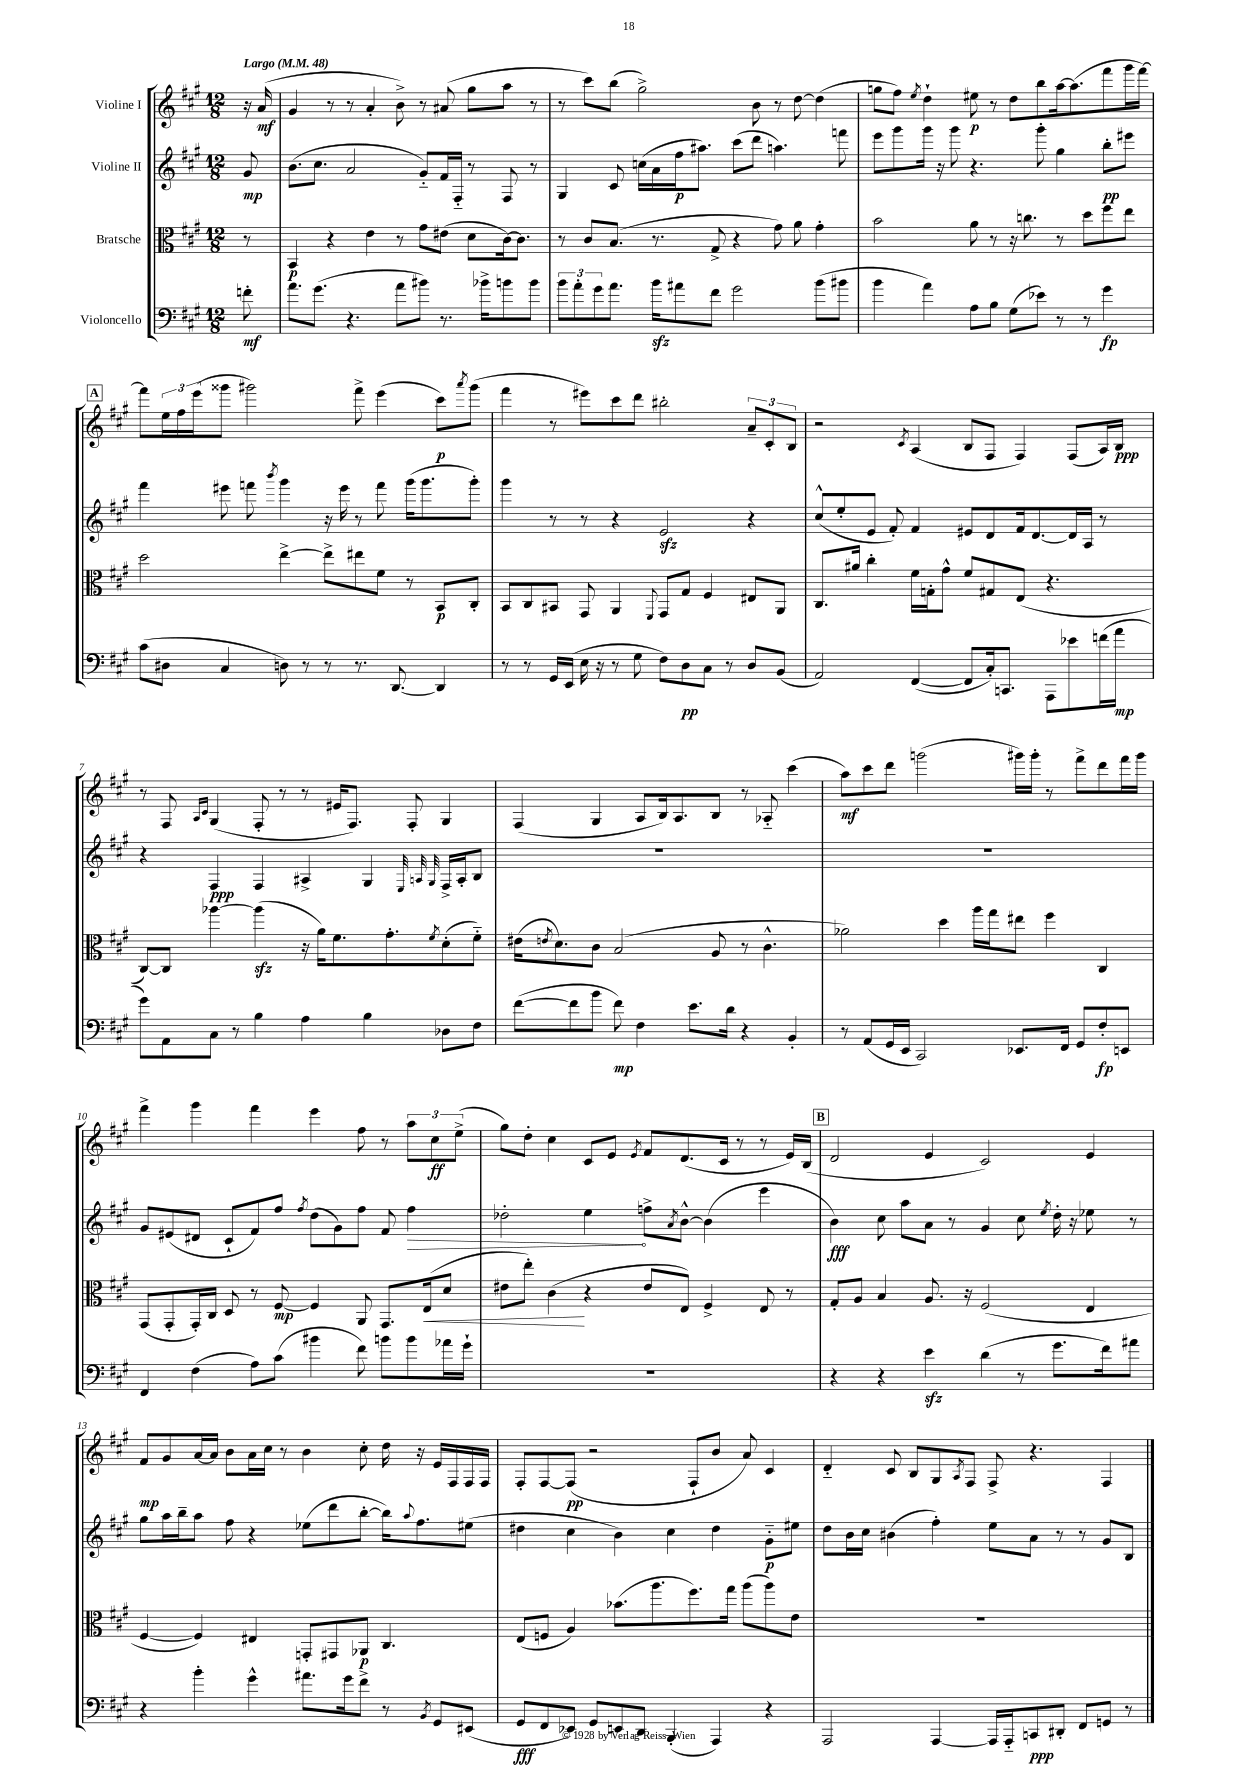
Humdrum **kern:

**kern	**kern	**kern	**kern
*staff4	*staff3	*staff2	*staff1
*clefF4	*clefC3	*clefG2	*clefG2
*k[f#c#g#]	*k[f#c#g#]	*k[f#c#g#]	*k[f#c#g#]
*M12/8	*M12/8	*M12/8	*M12/8
*MM48	*MM48	*MM48	*MM48
8f'	8r	8g#	16r
.	.	.	(16a
=	=	=	=
8.a	4BB	(8.b	4g#
(8.g#	.	8.cc#	.
.	4r	.	8r
4.r	.	2a	8r
.	4e	.	4a'
8a	8r	.	8b^)
8b#)	8g#	8g#'~)	8r
8.r	(8e#	16f#	(8a#
.	.	16F#'~	.
.	8d	8r	8gg#
16b-^	.	.	.
8b	[16c#)	8F#	8aa
.	8.c#]	.	.
8b	.	8r	8r
=	=	=	=
12b	8r	4G#	8r
12a'	.	.	.
.	8c#	.	8ccc#)
12g#	.	.	.
8.a	(8.B	8c#	(8bb
.	.	(16cc	2gg#^)
16b	8.r	16a	.
8a#	.	16ff#	.
.	.	8.aa#)	.
8f#	8G#^	.	.
2g#	4r	(8ccc#	.
.	.	8ddd	8b
.	8g#)	4.aa)	8r
.	8a	.	[8dd
(8b	4g#'	.	(4dd]
8b#	.	8fff	.
=	=	=	=
4b	2b	8eee	8gg
.	.	8ggg#	8ff#)
.	.	.	8qee
4a)	.	16ggg#	4dd`
.	.	16r	.
.	.	8ggg#	.
8A	8a	4.r	8ee#
8B	8r	.	8r
(8G#	16r	.	8dd
.	8.cc	.	.
8e-)	.	8ggg#'	8bb
8r	8r	4gg#	[16aa
.	.	.	(8.aa]
8r	8dd	.	.
4g#	8ff#	8bb'	8fff#
.	8ee	8eee#	16ggg#
.	.	.	[16fff#)
=	=	=	=
(8c#	2dd	4fff#	8fff#]
8D#	.	.	24ee
.	.	.	24ff#
.	.	.	(24eee
4C#	.	8eee#	8ggg##
.	.	8fff	2ggg#)
.	.	8qbbb	.
8D)	[4ee^	4ggg#	.
8r	.	.	.
8r	8ee^]	16r	.
.	.	16eee#	.
8.r	8ee#	8r	8fff#^
.	8f#	8fff	(4eee
[8.DD	.	.	.
.	8r	(16ggg#	.
.	.	8.ggg#	.
4DD]	8BB	.	8ccc#)
.	.	.	8qaaa
.	8C#'	8ggg#')	(8ggg#
=	=	=	=
8r	8BB	4ggg#	4fff#
8r	8C#	.	.
16GG#	8BB#	8r	8r
(16EE	.	.	.
16E	8GG#	8r	8eee#)
16r	.	.	.
8r	4AA	4r	8ccc#
8G#	.	.	8ddd
.	8qqFF#	.	.
8F#)	8GG#	2e	2bb#'
8D	8G#	.	.
8C#	4F#	.	.
8r	.	.	.
8D	8E#	4r	12a~
.	.	.	12c#'
(8BB	8AA	.	.
.	.	.	12B
=	=	=	=
2AA)	8.C#	(8cc#^^	2r
.	.	8ee'	.
.	16a#	.	.
.	4cc#'	8e	.
.	.	8f#')	.
.	.	.	8qc#
([4FF#	16f#	4f#	(4A
.	16G'	.	.
.	8g#^^	.	.
8FF#]	8f#	8e#	8B
16C#')	8G#	8d	8F#
8.CC	.	.	.
.	(8E	16f#	4F#)
.	.	[8.d	.
8AAA	4.r	.	.
8e-	.	16d]	(8F#
.	.	16A	.
(16f	.	8r	16A)
16a	.	.	16B
=	=	=	=
8g#)	[8C#)	4r	8r
8AA	8C#]	.	8F#
.	.	.	16qqA
.	.	.	16qqc#
8C#	[4aa-	4F#	(4G#
8r	.	.	.
4B	(4aa-]	4F#	8F#'
.	.	.	8r
4A	16r	4A#^	8r
.	16a)	.	.
.	8.f#	.	16e#
.	.	.	8.F#)
4B	.	4G#	.
.	8.g#'	.	.
.	.	.	8F#'
.	.	32qqE	.
.	.	32qqA	.
.	8qf#	32qqG#	.
8D-	(8d'	16F#^	4G#
.	.	16A'	.
8F#	8f#'~)	8B	.
=	=	=	=
([8f#	(16e#	1.r	(4F#
.	8qe	.	.
.	8.d)	.	.
8f#]	.	.	.
8b	8c#	.	4G#
8f#)	(2B	.	.
4F#	.	.	8A
.	.	.	16B)
.	.	.	8.A
8.e	.	.	.
.	8A	.	8B
16d	.	.	.
4r	8r	.	8r
.	4.c#^^	.	8A-'~
4BB'	.	.	(4ccc#
=	=	=	=
8r	2a-)	1.r	8aa)
(8AA	.	.	8ccc#
16GG#	.	.	8ddd
16EE	.	.	.
2CC#)	.	.	(2ggg
.	4dd	.	.
.	16aa	.	.
.	16gg#	.	.
8.EE-	8ee#	.	16ggg#)
.	.	.	16ggg#'
.	4ff#	.	8r
16FF#	.	.	.
8GG#	.	.	8fff#^
8F#'	4C#	.	8ddd
8EE	.	.	16fff#
.	.	.	16ggg#
=	=	=	=
4FF#	(8GG#	8g#	4fff#^
.	8GG#'	(8e#	.
(4F#	16GG#')	8d#	4ggg#
.	16C#	.	.
.	8D	8c#`	.
8A)	8r	8f#)	4fff#
(8c#	[8F#	8ff#	.
.	.	8qff#	.
4b#	4F#]	(8dd	4eee
.	.	8g#)	.
8f#)	8AA	8ff#	8ff#
8b	8.GG#	8f#	8r
8b	.	4ff#	12aa
.	(16E	.	.
.	.	.	12cc#
16a-	8d	.	.
.	.	.	(12ee^
16g#`	.	.	.
=	=	=	=
1.r	8e#	2dd-'	8gg#)
.	8ee')	.	8dd'
.	(4c#	.	4cc#
.	4r	4ee	8c#
.	.	.	8e
.	.	.	8qe
.	8e#	8ff^	8f#
.	.	8qa	.
.	8E)	[8b^^	(8.d
.	4F#^	(4b]	.
.	.	.	16c#
.	.	.	8r
.	8E	4eee	8r
.	8r	.	16e)
.	.	.	(16B
=	=	=	=
4r	8G#'	4b)	2d
.	8A	.	.
4r	4B	8cc#	.
.	.	8aa	.
4e	8.A	8a	4e
.	.	8r	.
.	16r	.	.
(4d	(2F#	4g#	2c#)
8r	.	8cc#	.
.	.	8qee	.
8.g#	.	16dd'	.
.	.	16r	.
.	4E	8ee-	4e
16f#)	.	.	.
8a#	.	8r	.
=	=	=	=
4r	[4F#	8gg#	8f#
.	.	16aa	8g#
.	.	16bb~	.
4b'	4F#])	8aa	[16a
.	.	.	16a]
.	.	8ff#	8b
4g#^^	4E#	4r	16a
.	.	.	16cc#
.	.	.	8r
8.a#	8GG'	(8ee-	4b
.	8GG#	8ddd	.
16g#	.	.	.
8f#^	8AA-	[8bb'	8cc#'
8r	4.C#	16bb])	16dd
.	.	8qqaa	.
.	.	8.ff#	16r
8qBB	.	.	.
8GG#	.	.	16e
.	.	.	16F#
(8EE#	.	(8ee#	16F#
.	.	.	16F#
=	=	=	=
8GG#	(8E	4dd#	8F#'
8FF#	8F	.	[8F#
8EE-)	4A)	4cc#	(8F#]
8GG#	.	.	2r
8EE	(8.b-	4b)	.
8DD	.	.	.
.	8.aa	.	.
(4BBB'	.	4cc#	.
.	8.ff#)	.	8F#`
4AAA)	.	4dd#	8b
.	16gg#	.	.
.	(8aa	.	8a)
4r	8aa)	8g#'~	4c#
.	8e	8ee#	.
=	=	=	=
2AAA	1.r	8dd	4d'~
.	.	16b	.
.	.	16cc#	.
.	.	(4b#	8c#
.	.	.	8B
[4AAA	.	4ff#')	8G#
.	.	.	8qA
.	.	.	8F#
16AAA]	.	8ee	8F#^
16AAA'~	.	.	.
8CC	.	8a	4.r
8DD#'	.	8r	.
8FF#	.	8r	.
8GG	.	8g#	4F#
8r	.	8B	.
==	==	==	==
*-	*-	*-	*-
